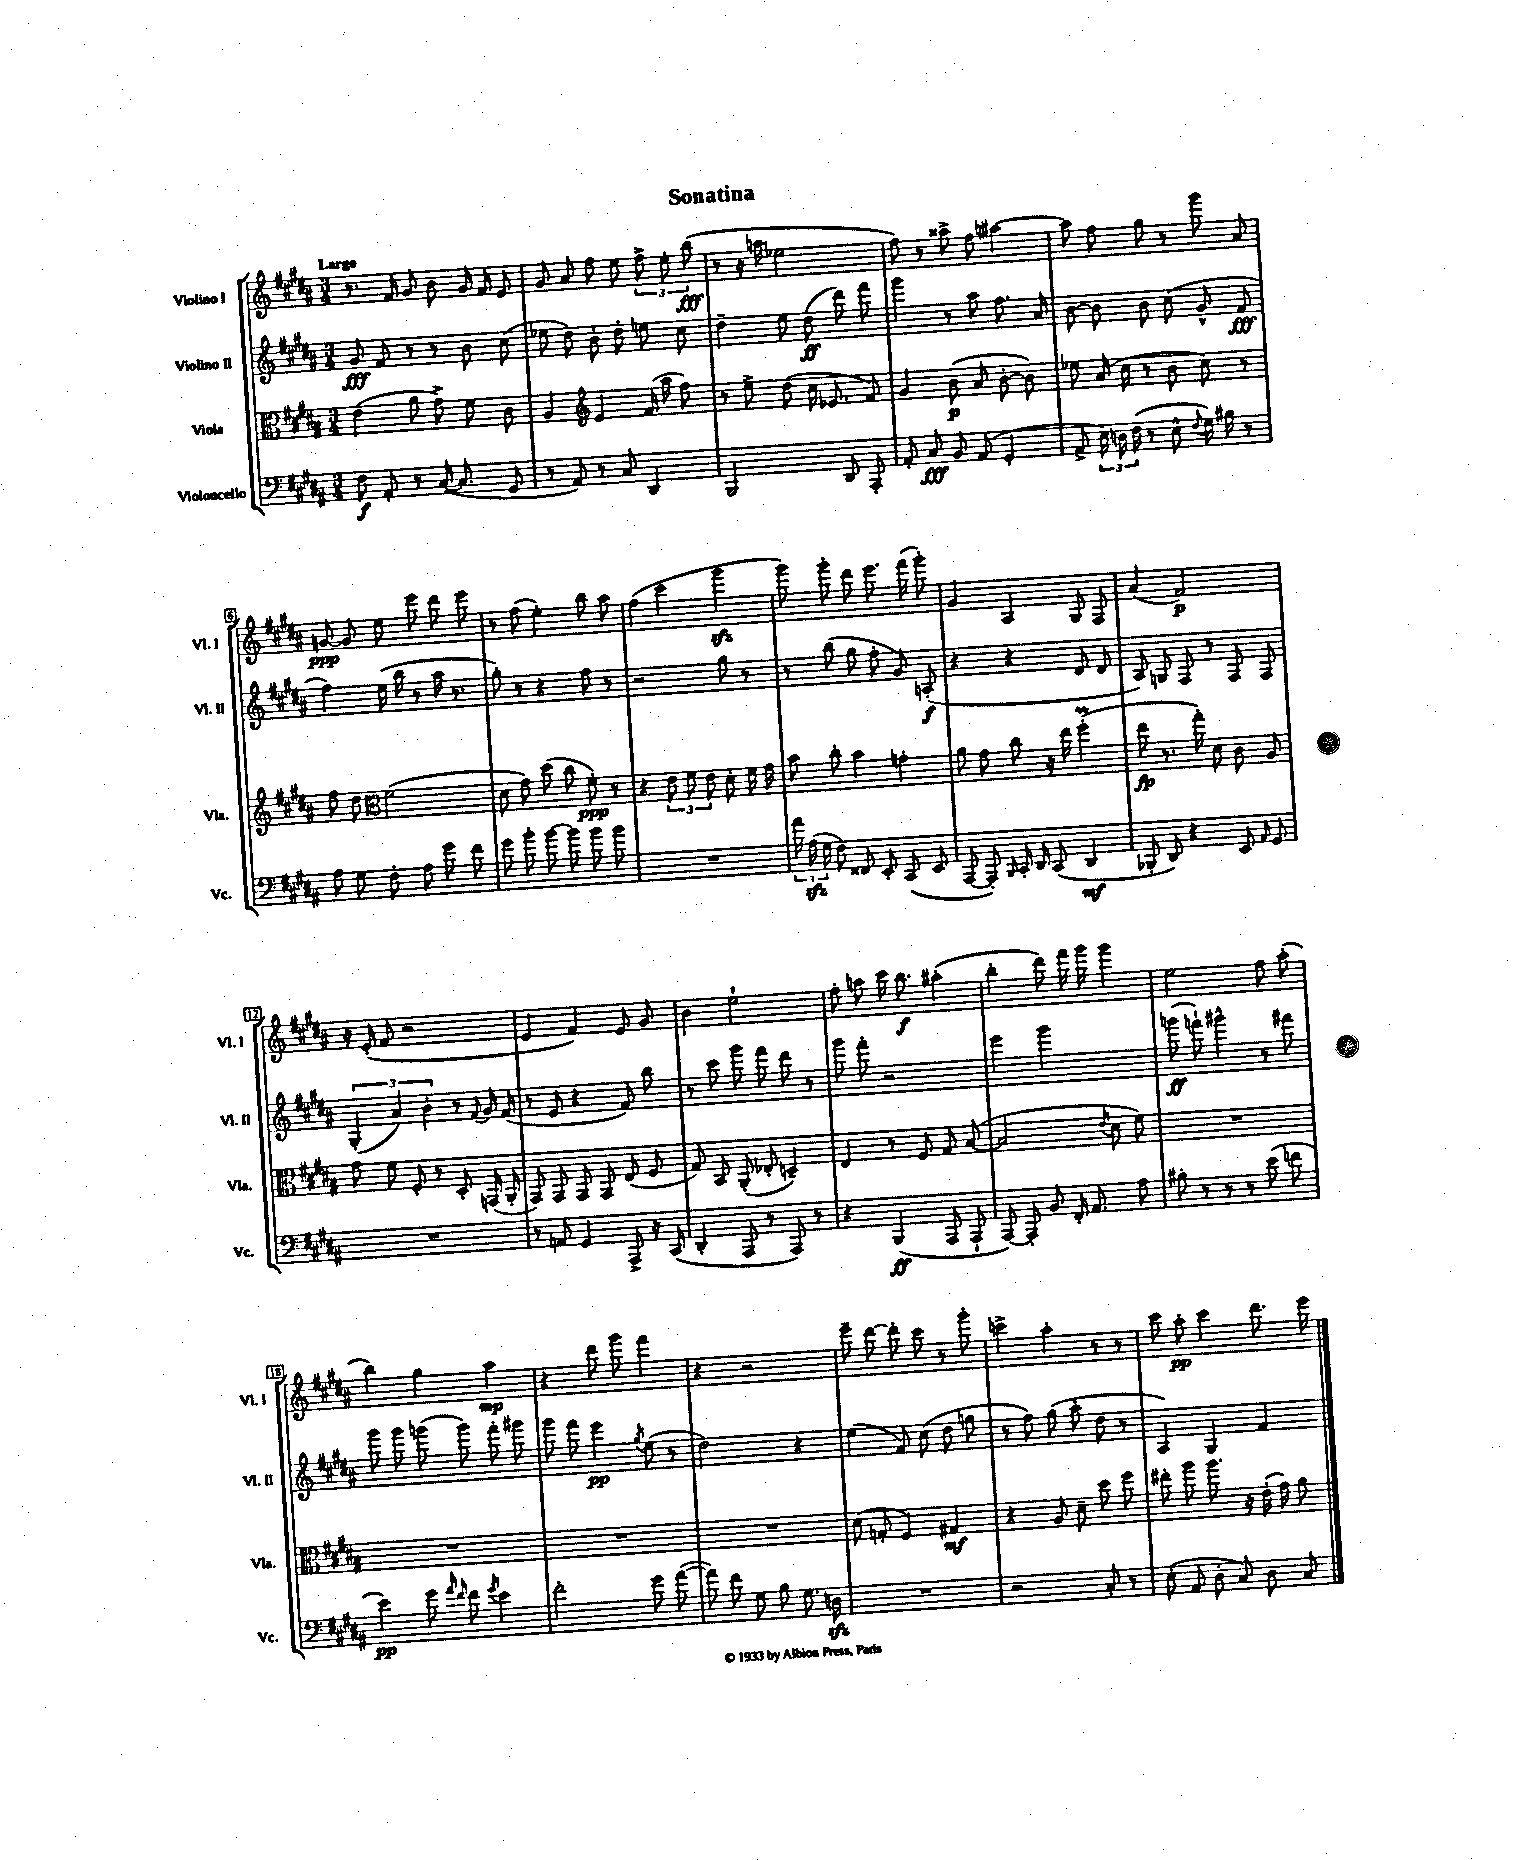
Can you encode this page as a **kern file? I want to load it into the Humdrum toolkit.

**kern	**kern	**kern	**kern
*staff4	*staff3	*staff2	*staff1
*clefF4	*clefC3	*clefG2	*clefG2
*k[f#c#g#d#a#]	*k[f#c#g#d#a#]	*k[f#c#g#d#a#]	*k[f#c#g#d#a#]
*M3/4	*M3/4	*M3/4	*M3/4
8F#	(4e	8g#	8.r
8AA#'	.	8f#	.
.	.	.	16f#
8r	8a#	8r	8g#
([16C#	8g#^)	8r	8b
8.C#]	.	.	.
.	8f#	8b	16g#
.	.	.	16f#
8GG#	8c#	(8cc#	8e
=	=	=	=
8r	4A#	8ee-	8g#
8AA#)	.	8dd#)	8a#
*	*clefG2	*	*
8r	4e	8b'	8ff#
8C#	.	8dd#'	8ee
4DD#	(16f#	8ee	12ff#^
.	16aa#	.	.
.	.	.	12ee'
.	8ff#)	8cc#	.
.	.	.	(12bb
=	=	=	=
2BBB	8r	4dd#~	8r
.	8ee^	.	16r
.	.	.	16aa
.	(8dd#	8ee	2ee-
.	16cc#	(8dd#	.
.	8.e-	.	.
8DD#	.	8ddd#)	.
8AAA#'	8f#)	8fff#	.
=	=	=	=
8AA#'	4g#	4ggg#	8ff#)
8C#	.	.	8r
8BB	(8b	8r	8aa##^
(8AA#	8a#	8aa#	8ff#
4GG#'	[8b'	8.ff#	[4aa#
.	8b])	.	.
.	.	16a#	.
=	=	=	=
8AA#^	8ee-	[8b	8aa#]
24E)	(16a#	8b]	8ff#
24D	.	.	.
.	16cc#	.	.
(24F#	.	.	.
8r	8r	8b	8gg#
8E^^	8b	(8cc#	8r
8qqF#	.	.	.
16G#)	8cc#)	8g#^^	8ggg#
16B#	.	.	.
8r	8r	8f#	8a#
=	=	=	=
8A#	8ff#	4ff#)	[8g
8G#	8dd#	.	8g]
*	*clefC3	*	*
8F#'	(2f#	(16ee	8ee
.	.	16bb	.
8A#	.	8r	8eee
8g#	.	16aa#	8ddd#
.	.	8.r	.
8f#	.	.	8eee
=	=	=	=
8g#	8d#	8gg#')	8r
8b'	8g#)	8r	(8ff#
[8b	(8dd#	4r	4ee')
8b]	8cc#	.	.
8b	8f#')	8ff#	8bb
8b	8r	8r	8aa#
=	=	=	=
2.r	4r	2r	(4ff#
.	12e	.	4ccc#
.	12f#	.	.
.	12e	.	.
.	8d#'	8gg#	4ggg#
.	16f#	8r	.
.	16g#	.	.
=	=	=	=
24a#	8b	8r	8ggg#)
(24A#	.	.	.
24G#	.	.	.
8F#)	8cc#'	(8bb	8ggg#'
8FF##	4b	8gg#	8ddd#
8EE'	.	8ff#'	8.eee
(8CC#	4g'	8g#)	.
.	.	.	(16fff#
8EE	.	(8A'	8ggg#')
=	=	=	=
[8AAA#	8a#	4r	4g#
8AAA#'])	8g#	.	.
16qqBBB	.	.	.
16CC#'	8cc#	4r	4A#
16DD#	.	.	.
(8CC#	16r	.	.
.	16ee	.	.
4DD#	(4ff#'	8d#	8G#
.	.	8d#	8F#
=	=	=	=
8BBB-'	8ee	8A#)	(4a#
8DD#)	8.r	8G	.
4r	.	8F#	2f#)
.	16gg#')	.	.
.	8d#	8r	.
8EE	8c#	8F#	.
16qqAA#	.	.	.
8GG#	8A#	8F#	.
=	=	=	=
2.r	8g#	(6G#'	16r
.	.	.	(16e'
.	8f#	.	8f#
.	.	6a#)	.
.	8F#'	.	2r
.	.	6b'	.
.	8r	.	.
.	8D#'	8r	.
.	.	8qqf#	.
.	(16GG	16g#	.
.	16AA#'	(16f#	.
=	=	=	=
8r	8GG#)	8r	4e
8AA	8GG#	8e	.
4GG#	8GG#	4r	4f#)
.	8GG#	.	.
8AAA#^	(8E	8f#)	8e
16r	8F#	8bb	8g#
(16CC#	.	.	.
=	=	=	=
4DD#'	8G#)	8r	4b
.	8BB	8ccc#	.
8AAA#	(8AA#'	8ggg#	2ee`
8r	8E-'	8fff#	.
8AAA#)	4D~)	8ddd#	.
8r	.	8r	.
=	=	=	=
4r	4E	8ggg#	8ff#'
.	.	8fff#'	8aa
(4BBB	8r	2r	16ccc#
.	.	.	8.bb
.	8F#	.	.
8AAA#	8G#	.	(4aa#'
8AAA#`	([8B	.	.
=	=	=	=
[8AAA#)	2B]	4eee	4bb'
8AAA#']	.	.	.
8BB	.	2ggg#	8ddd#)
16FF#'	.	.	16fff#
8.AA#	.	.	16ggg#
.	8qe	.	.
.	8d#	.	4ggg#
8A#	8f#)	.	.
=	=	=	=
8B#'	2.r	(8ggg	2ee
8r	.	8fff`)	.
8r	.	4ggg#^^	.
8r	.	.	.
(8e	.	8r	8ff#
8f	.	8fff#	(8aa#'
=	=	=	=
4e)	2.r	8ggg#	4bb)
.	.	8ggg#	.
8g#	.	(8ggg	4gg#
16qqa#	.	.	.
16qqf#	.	.	.
8f#	.	8ggg)	.
8qg#	.	.	.
4e	.	8fff#'	4aa#
.	.	8ggg#	.
=	=	=	=
2f#'	2.r	8ggg#	4r
.	.	8fff#	.
.	.	4eee	8ddd#
.	.	.	8ggg#
.	.	8qgg#	.
8g#	.	(8ee	4fff#
([8a#	.	8r	.
=	=	=	=
8a#])	2.r	2dd#)	4r
8f#	.	.	.
8G#	.	.	2r
8B	.	.	.
8.G#	.	4r	.
16D	.	.	.
=	=	=	=
2.r	(8d#	(4ee	8eee~
.	8G'	.	[8ddd#
.	4F#)	8f#)	8ddd#']
.	.	(8cc#	8ccc#
.	4G#	8dd#	8r
.	.	8gg	8ggg#'
=	=	=	=
2r	4r	8r	4ccc^
.	.	8ff#)	.
.	8A#	(8gg#	4aa#'
.	8d#~	8aa#'	.
8C#'	8dd#	8dd#	8r
8r	8ff#	8r	8r
=	=	=	=
(8E'	8ee#'	4A#)	8ccc#
8AA#	8aa#	.	8aa#'
8D#'	8.aa#	4G#	4ccc#
8C#)	.	.	.
.	16r	.	.
8D#	(16e'	4f#	8.ddd#
.	16g#)	.	.
8C#	8a#	.	.
.	.	.	16eee
==	==	==	==
*-	*-	*-	*-
